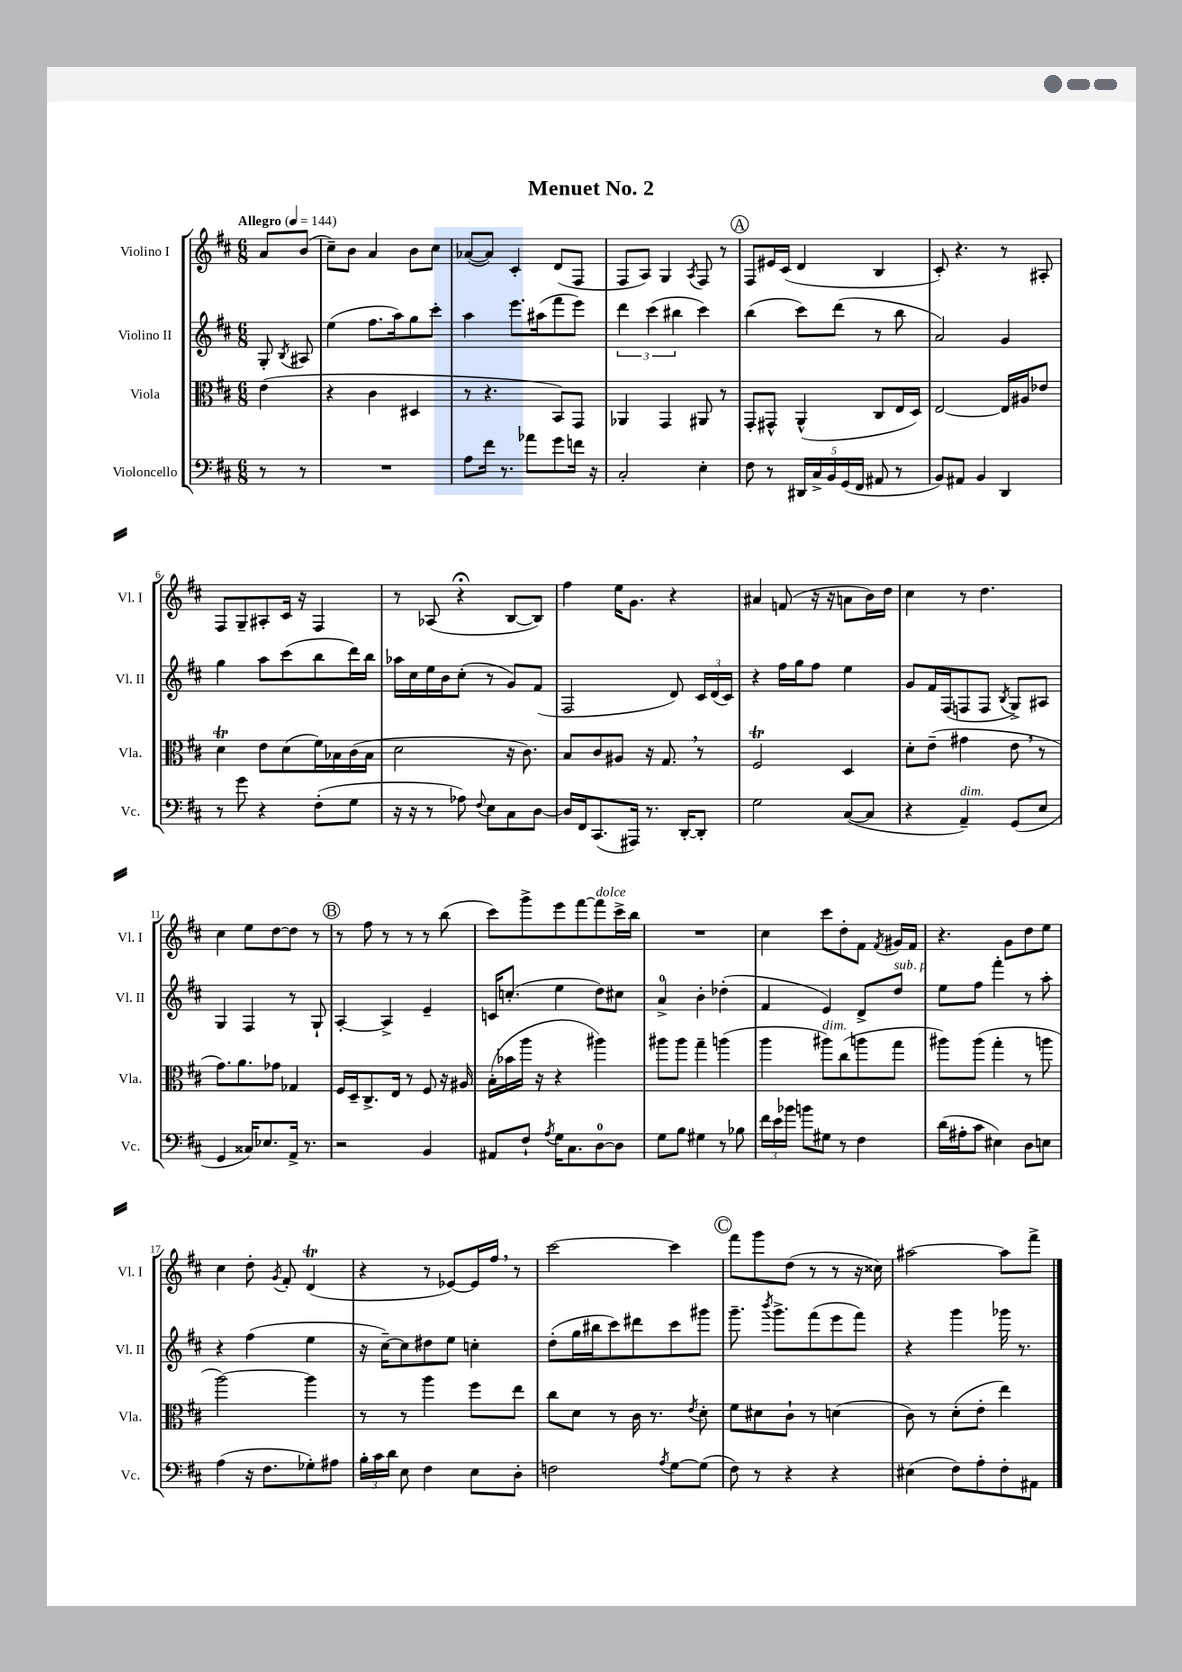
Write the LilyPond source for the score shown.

\header { title = "Menuet No. 2" }
<<
\new StaffGroup <<
\new Staff = "s0" \with { instrumentName = "Violino I" shortInstrumentName = "Vl. I" } {
    \clef treble \key d \major \numericTimeSignature \time 6/8 \partial 4 \tempo "Allegro" 4 = 144
    \autoBeamOff a'8[ b'8]( |
    cis''8[--) b'8] a'4 b'8[ cis''8] |
    aes'8[~( aes'8]) cis'4-. d'8[( fis8] |
    fis8[ a8]) g4 \acciaccatura { a8 } fis8 r8 |
    \mark \markup { \circle "A" } fis8[ eis'16 cis'16]( d'4 b4 |
    cis'8-.) r4. r8 ais8-. |
    fis8[ g8-- ais8-. cis'16] r16 fis4 |
    r8 aes8( r4\fermata b8[~ b8]) |
    fis''4 e''16[ g'8.] r4 |
    ais'4 f'8( r16 r16 a'8[ b'16) d''16] |
    cis''4 r8 d''4. |
    cis''4 e''8[ d''8~ d''8] r8 |
    \mark \markup { \circle "B" } r8 fis''8 r8 r8 r8 b''8( |
    cis'''8[) g'''8-> e'''8 fis'''8~ fis'''8^\markup { \italic "dolce" } cis'''16-> b''16] |
    R2. |
    cis''4 cis'''8[ d''8-. fis'8] \acciaccatura { fis'8 } gis'16[ fis'16] |
    r4. g'8[ d''8 e''8] |
    cis''4 d''8-. \acciaccatura { g'8 } fis'8-. d'4\trill( |
    r4 r8 ees'8[~) ees'16 fis''16] \breathe r8 |
    cis'''2~ cis'''4 |
    \mark \markup { \circle "C" } fis'''8[ g'''8 d''8]( r8 r8 r16 cisis''16) |
    ais''2~ ais''8[ fis'''8]-> \bar "|." |
}
\new Staff = "s1" \with { instrumentName = "Violino II" shortInstrumentName = "Vl. II" } {
    \clef treble \key d \major \numericTimeSignature \time 6/8 \partial 4
    \autoBeamOff g8-. \acciaccatura { b8 } ais8 |
    e''4( fis''8.[ a''16) g''8 cis'''8]-. |
    a''4 e'''8.[ ais''16( fis'''8 e'''8]) |
    \tuplet 3/2 { d'''4 cis'''4( bis''4 } cis'''4) |
    \mark \markup { \circle "A" } b''4( cis'''8[) d'''8]( r8 b''8 |
    a'2) g'4 |
    g''4 a''8[ cis'''8( b''8 d'''16) b''16] |
    aes''16[ cis''16 e''16 b'16 cis''8]-.( r8 g'8[) fis'8]( |
    fis2 d'8) \tuplet 3/2 { cis'16[ d'16( cis'16]) } |
    r4 fis''16[ g''16 fis''8] e''4 |
    g'8[ fis'16 fis16( f8 f8] \acciaccatura { b8 } g8[->) ais8] |
    g4 fis4 r8 g8-! |
    \mark \markup { \circle "B" } a4~-. a4-> e'4-- |
    c'16[ c''8.]-.( e''4 d''8[) cis''8] |
    a'4-0-> b'4-. des''4-.( |
    fis'4 e'4) d'8[-> d''8]^\markup { \italic "sub. p" } |
    e''8[ fis''8] fis'''4-. r8 a''8-. |
    r4 fis''4( e''4 |
    r16 cis''16[~--) cis''8 dis''8 e''8] c''4-. |
    d''8[-.( g''16 bis''16 cis'''8) dis'''8 cis'''8 gis'''8] |
    \mark \markup { \circle "C" } g'''8.-- \acciaccatura { b'''8 } g'''8.[-> fis'''8( e'''8 fis'''8]) |
    r4 g'''4 ges'''16 r8. \bar "|." |
}
\new Staff = "s2" \with { instrumentName = "Viola" shortInstrumentName = "Vla." } {
    \clef alto \key d \major \numericTimeSignature \time 6/8 \partial 4
    \autoBeamOff e'4( |
    r4 cis'4 dis4 |
    r8 r4. b,8[) g,8] |
    aes,4 g,4 ais,8 r8 |
    \mark \markup { \circle "A" } g,8[-. gis,8]-^ a,4-^( cis8[ e16 d16]) |
    e2~ e16[ ais16 ees'8] |
    d'4\trill e'8[ d'8( fis'16) bes16 cis'16( bes16] |
    d'2 r16 cis'8.) |
    b8[ cis'8 ais8] r16 g8. \breathe r8 |
    fis2\trill d4 |
    d'8[-. e'8]--( gis'4 e'8 \breathe r8 |
    g'8.[) a'8. ges'8] ges4 |
    \mark \markup { \circle "B" } fis16[ d16-- cis8.-> e16] r8 fis8 r16 ais16 |
    b16[-.( bes'16 a''16] r16 r4 ais''4) |
    ais''8[ ais''8] g''4-- a''4( |
    a''4 ais''8[^\markup { \italic "dim." }) cis''8( a''8 g''8] |
    ais''8[) ais''8]( g''4-. r8 a''8 |
    a''2~) a''4 |
    r8 r8 a''4 fis''8[ e''8] |
    cis''8[ d'8] r8 cis'16 r8. \acciaccatura { e'8 } d'8-. |
    \mark \markup { \circle "C" } fis'8[ dis'8 cis'8]-! r8 d'4( |
    cis'8) r8 d'8[-.( e'8]-. e''4) \bar "|." |
}
\new Staff = "s3" \with { instrumentName = "Violoncello" shortInstrumentName = "Vc." } {
    \clef bass \key d \major \numericTimeSignature \time 6/8 \partial 4
    \autoBeamOff r8 r8 |
    R2. |
    a8[ fis'16] r8. aes'8[ g'8 f'16] r16 |
    cis2-. e4-. |
    \mark \markup { \circle "A" } fis8 r8 \tuplet 5/4 { dis,16[ cis16-> b,16 g,16( fis,16] } ais,8 r8 |
    b,8[) ais,8] b,4 d,4 |
    r8 g'8 r4 fis8[-.( g8] |
    r16 r16 r8 aes8) \appoggiatura { fis8 } e8[ cis8 d8]~ |
    d16[ fis,16 cis,8.( ais,,16]) r8. d,16[~-. d,8]-. |
    g2 cis8[~( cis8] |
    r4 a,4--^\markup { \italic "dim." }) g,8[( e8] |
    g,4 cisis16[) ees8. a,16]-> r8. |
    \mark \markup { \circle "B" } r2 b,4 |
    ais,8[ fis8]-! \acciaccatura { a8 } g16[ cis8. d8-0~ d8] |
    g8[ b8] gis4 r8 bes8 |
    \tuplet 3/2 { fis'16[ e'16 bes'16] } b'8[ gis8] r8 fis4 |
    d'16[( ais16-. cis'8] eis4) d8[ e8] |
    a4( r16 fis8.[ ges8-.) ais8] |
    \tuplet 3/2 { b16[-. cis'16 d'16] } e8 fis4 e8[ d8]-. |
    f2 \acciaccatura { a8 } g8[~ g8]( |
    \mark \markup { \circle "C" } fis8) r8 r4 r4 |
    eis4( fis8[) a8-. fis8-. ais,8] \bar "|." |
}
>>
>>
